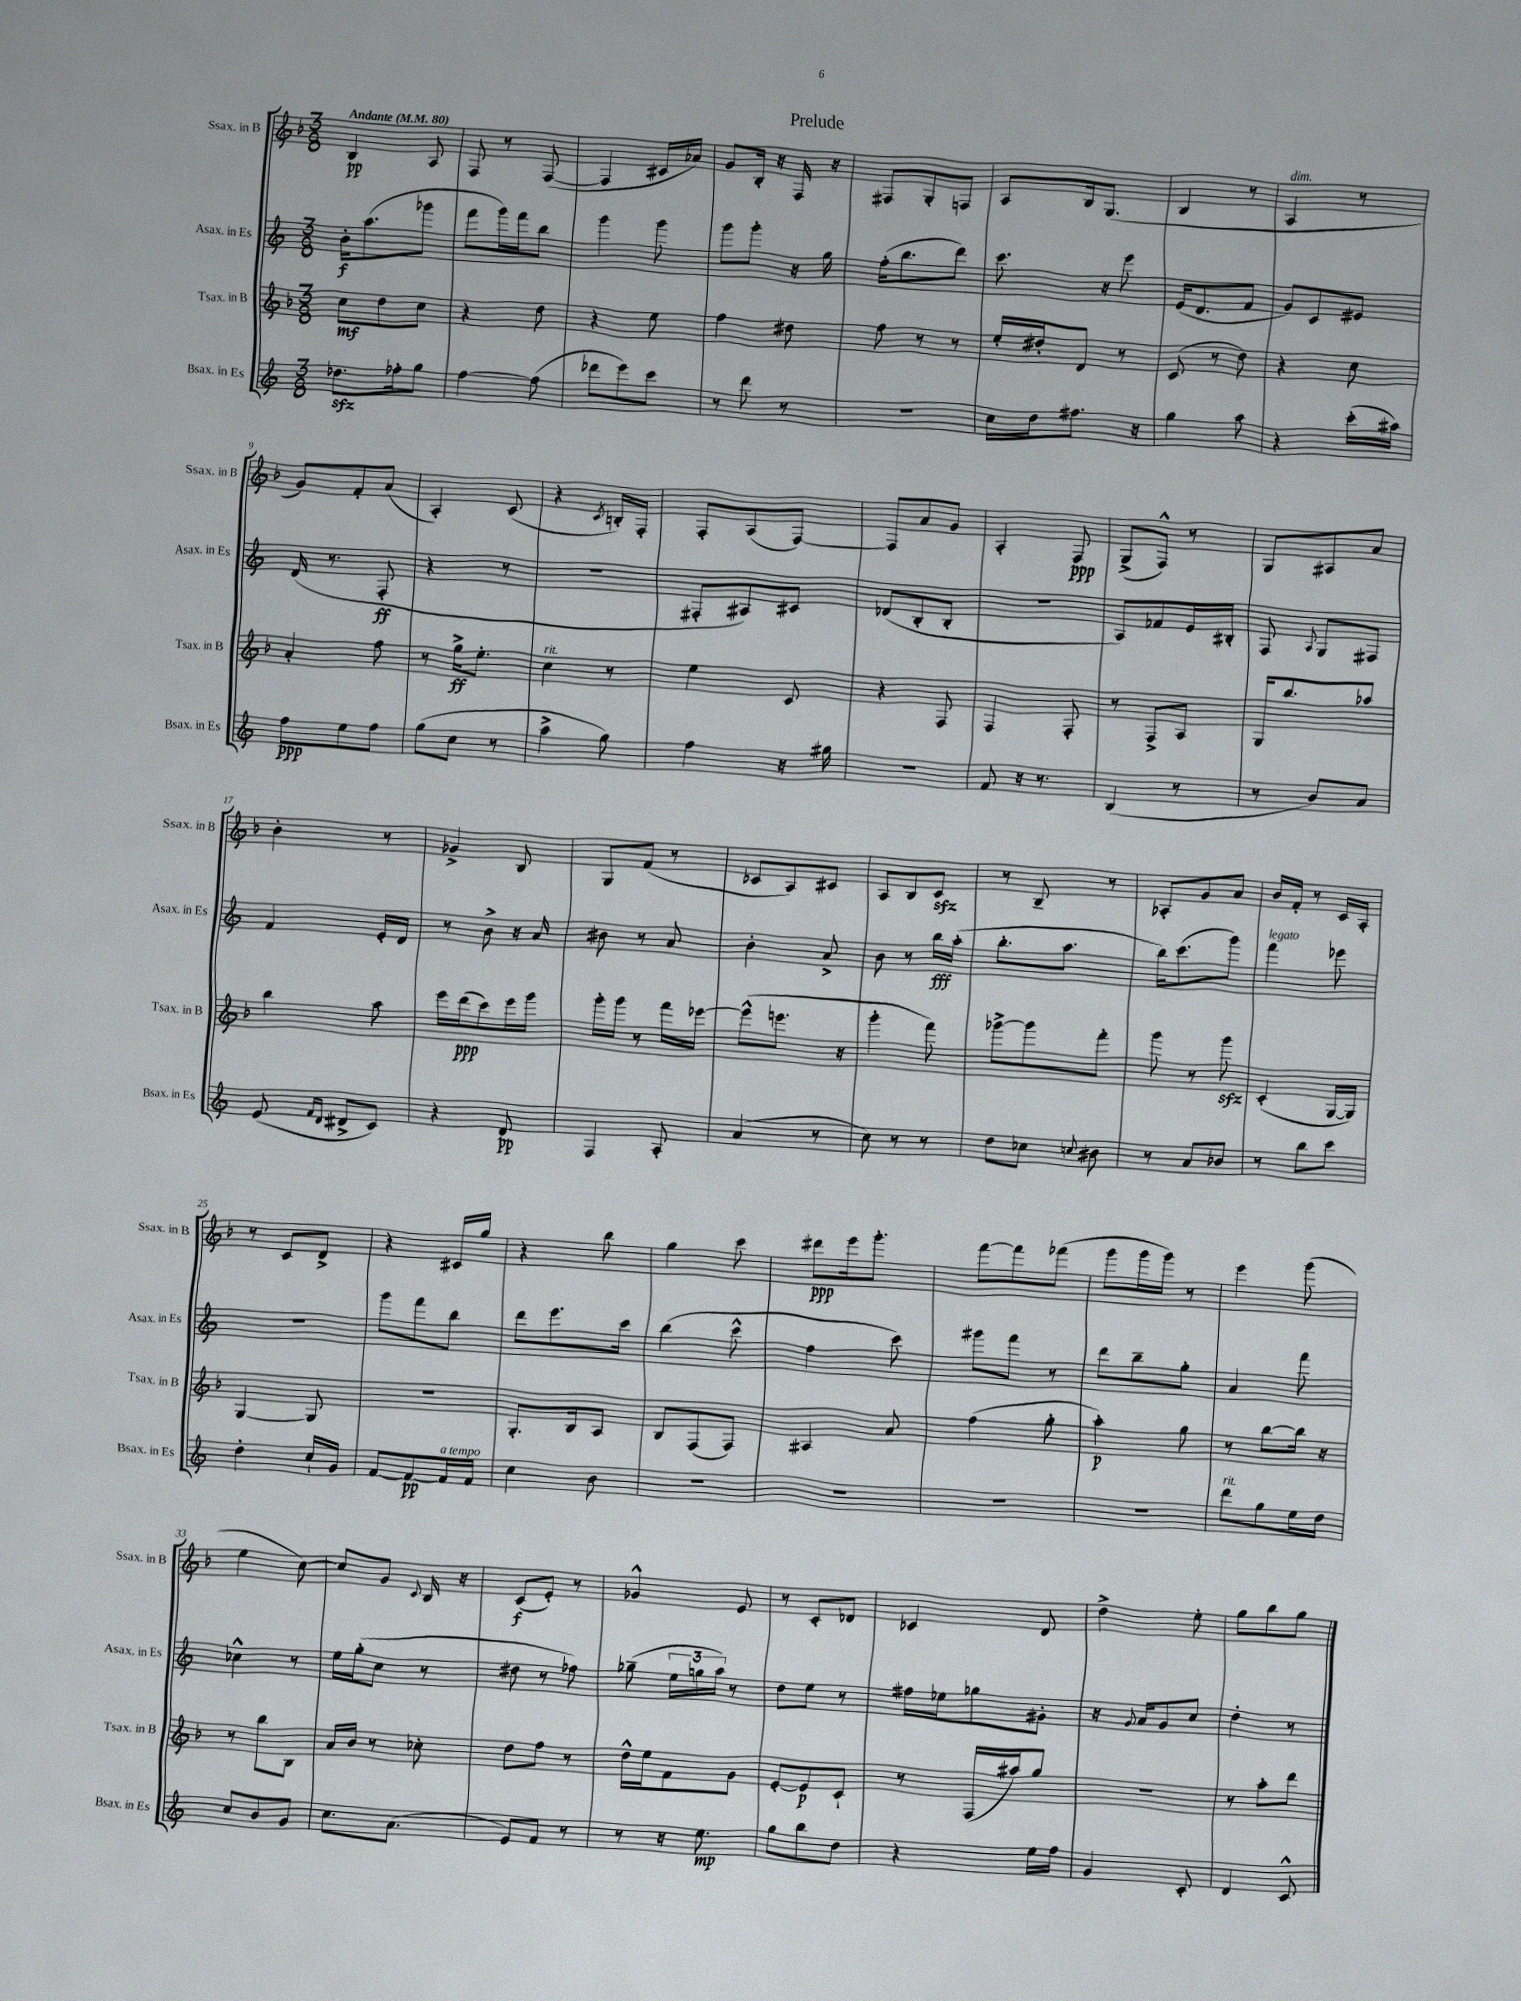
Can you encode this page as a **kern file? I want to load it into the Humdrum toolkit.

**kern	**dynam	**kern	**dynam	**kern	**dynam	**kern	**dynam
*part4	*part4	*part3	*part3	*part2	*part2	*part1	*part1
*staff4	*staff4	*staff3	*staff3	*staff2	*staff2	*staff1	*staff1
*I"Bsax. in Es	*	*I"Tsax. in B	*	*I"Asax. in Es	*	*I"Ssax. in B	*
*I'Bsax. in Es	*	*I'Tsax. in B	*	*I'Asax. in Es	*	*I'Ssax. in B	*
*clefG2	*	*clefG2	*	*clefG2	*	*clefG2	*
*k[]	*	*k[b-]	*	*k[]	*	*k[b-]	*
*M3/8	*	*M3/8	*	*M3/8	*	*M3/8	*
*MM80	*	*MM80	*	*MM80	*	*MM80	*
=1	=1	=1	=1	=1	=1	=1	=1
!	!	!	!	!	!	!LO:TX:a:B:t=Andante	!
8.dd-Xzz\L	.	8cc\L	mf	16b'\KL	f	4B-/	pp
.	.	.	.	(8.aa\	.	.	.
.	.	8dd\	.	.	.	.	.
16ff-X'\k	.	.	.	.	.	.	.
8gg\J	.	8cc\J	.	8ggg-X\J	.	8A/	.
=2	=2	=2	=2	=2	=2	=2	=2
[4ff\	.	4r	.	8fff\L	.	8F/	.
.	.	.	.	16ggg\L)	.	8r	.
.	.	.	.	16fff\J	.	.	.
(8ff\]	.	8dd\	.	8bb\J	.	([8F/	.
=3	=3	=3	=3	=3	=3	=3	=3
8ddd-X\L	.	4r	.	4ggg\	.	4F/]	.
8eee\)	.	.	.	.	.	.	.
8ccc\J	.	8ee\	.	8ggg\	.	16c#X/LL	.
.	.	.	.	.	.	16a-X/JJ)	.
=4	=4	=4	=4	=4	=4	=4	=4
8r	.	4ff\	.	8ggg\L	.	8g/L	.
8ddd\	.	.	.	8ggg'\J	.	16B-'/Jk	.
.	.	.	.	.	.	16r	.
8r	.	8dd#X\	.	16r	.	16F/	.
.	.	.	.	16gg\	.	16r	.
=5	=5	=5	=5	=5	=5	=5	=5
4.r	.	8ff\	.	(16ff'\KL	.	8F#X/L	.
.	.	.	.	8.bb\	.	.	.
.	.	8r	.	.	.	8G'/	.
.	.	8r	.	8ddd\J)	.	8Fn/J	.
=6	=6	=6	=6	=6	=6	=6	=6
16cc\LL	.	16ee'/LL	.	8.ccc\	.	8A/L	.
16dd\J	.	16dd#X'/J	.	.	.	.	.
8.ff#X\J	.	8d/J	.	.	.	16B-/k	.
.	.	.	.	16r	.	(8.G/J	.
.	.	8r	.	8eee\	.	.	.
16r	.	.	.	.	.	.	.
=7	=7	=7	=7	=7	=7	=7	=7
4gg\	.	(8c/	.	(16e/KL	.	4B-/	.
.	.	.	.	8.d/	.	.	.
.	.	8r	.	.	.	.	.
8aa\	.	8dd\)	.	8f/J	.	8r	.
=8	=8	=8	=8	=8	=8	=8	=8
!	!	!	!	!	!	!LO:TX:a:i:t=dim.	!
4r	.	4r	.	8g/L)	.	4A/	.
.	.	.	.	8c/	.	.	.
(16ccc'\LL	.	8cc\	.	8e#X/J	.	8r	.
16aa#X\JJ)	.	.	.	.	.	.	.
!!LO:LB:g=z
=9	=9	=9	=9	=9	=9	=9	=9
8ff\L	ppp	4a'/	.	(16d/	.	8g/L)	.
.	.	.	.	8.r	.	.	.
8ee\	.	.	.	.	.	8f'/	.
8ff\J	.	8ff\	.	8F'/	ff	(8a/J	.
=10	=10	=10	=10	=10	=10	=10	=10
(8gg\L	.	8r	.	4r	.	4A'/)	.
8cc\J	.	16gg^\KL	ff	.	.	.	.
.	.	8.ee'\J	.	.	.	.	.
8r	.	.	.	8r	.	(8c/	.
=11	=11	=11	=11	=11	=11	=11	=11
!	!	!LO:TX:a:i:t=rit.	!	!	!	!	!
4aa^\	.	4cc\	.	4.r	.	4r	.
.	.	.	.	.	.	8qc/	.
8gg\)	.	8r	.	.	.	16Bn'/LL)	.
.	.	.	.	.	.	16F'/JJ	.
=12	=12	=12	=12	=12	=12	=12	=12
4ff\	.	4ee\	.	8F#X'/L	.	8F'/L	.
.	.	.	.	8A#X/)	.	(8A/	.
16r	.	8c/	.	8c#X/J	.	[8F/J)	.
16gg#X\	.	.	.	.	.	.	.
=13	=13	=13	=13	=13	=13	=13	=13
4.r	.	4r	.	(8d-X/L	.	8F/L]	.
.	.	.	.	8B'/	.	8a/	.
.	.	8F/	.	8B'/J	.	8g/J	.
=14	=14	=14	=14	=14	=14	=14	=14
8f/	.	4F/	.	4.r	.	4A'/	.
16r	.	.	.	.	.	.	.
8.r	.	.	.	.	.	.	.
.	.	8F'/	.	.	.	8F/	ppp
=15	=15	=15	=15	=15	=15	=15	=15
(4B/	.	8r	.	8A/L)	.	(8G^/L	.
.	.	8F^/L	.	8f-X/	.	8F^^/J)	.
8r	.	8A/J	.	16e/L	.	8r	.
.	.	.	.	16B#X'/JJ	.	.	.
=16	=16	=16	=16	=16	=16	=16	=16
8r	.	16G/KL	.	8F/	.	8G/L	.
.	.	8.bb-/	.	.	.	.	.
.	.	.	.	8qqA/	.	.	.
8b/L)	.	.	.	8G/L	.	8A#X/	.
8a/J	.	8aa-X/J	.	8F#X/J	.	8a/J	.
!!LO:LB:g=z
=17	=17	=17	=17	=17	=17	=17	=17
(8e/	.	4bb-\	.	4f/	.	4b-'\	.
16qqf/LL	.	.	.	.	.	.	.
16qqd/JJ	.	.	.	.	.	.	.
8d#X^/L	.	.	.	.	.	.	.
8c/J)	.	8aa\	.	16e'/LL	.	8r	.
.	.	.	.	16d/JJ	.	.	.
=18	=18	=18	=18	=18	=18	=18	=18
4r	.	16eee\LL	.	8r	.	4g-X^/	.
.	.	(16ddd\J	ppp	.	.	.	.
.	.	8ccc\)	.	8b^\	.	.	.
8d/	pp	16eee\L	.	16r	.	8B-/	.
.	.	16ggg\JJ	.	16a/	.	.	.
=19	=19	=19	=19	=19	=19	=19	=19
4F/	.	16ggg'\LL	.	8b#X\	.	8G/L	.
.	.	16ggg\JJ	.	.	.	.	.
.	.	8r	.	8r	.	(8f/J	.
8A'/	.	16fff\LL	.	8a/	.	8r	.
.	.	[16eee-X\JJ	.	.	.	.	.
=20	=20	=20	=20	=20	=20	=20	=20
(4a/	.	(8eee-^^\L]	.	4b'\	.	8c-X/L	.
.	.	8.eeen\J	.	.	.	8A/)	.
8r	.	.	.	8a^/	.	8c#X/J	.
.	.	16r	.	.	.	.	.
=21	=21	=21	=21	=21	=21	=21	=21
8cc\)	.	4ggg'\	.	8b\	.	8A/L	.
8r	.	.	.	8r	.	8B-/	.
8r	.	8fff\)	.	16bb\LL	fff	8czz/J	.
.	.	.	.	(16aa'\JJ	.	.	.
=22	=22	=22	=22	=22	=22	=22	=22
8dd\L	.	[8ggg-X^\L	.	8.bb'\L	.	8r	.
8cc-X\J	.	8ggg-\]	.	.	.	8B-~/	.
.	.	.	.	8.aa\J	.	.	.
8qqccn/	.	.	.	.	.	.	.
8b#X\	.	8fff'\J	.	.	.	8r	.
=23	=23	=23	=23	=23	=23	=23	=23
8r	.	8ggg\	.	16bb\KL)	.	8A-X'/L	.
.	.	.	.	(8.ccc\	.	.	.
8a/L	.	8r	.	.	.	8g/	.
8b-X/J	.	8gggzz\	.	8ggg\J)	.	8a/J	.
=24	=24	=24	=24	=24	=24	=24	=24
!	!	!	!	!LO:TX:a:i:t=legato	!	!	!
8r	.	(4c'/	.	4fff\	.	16b-/LL	.
.	.	.	.	.	.	16f'/JJ	.
8bb\L	.	.	.	.	.	8r	.
8ccc\J	.	[16G/LL	.	8eee-X\	.	16c/LL	.
.	.	16G/JJ])	.	.	.	16A'/JJ	.
!!LO:LB:g=z
=25	=25	=25	=25	=25	=25	=25	=25
4dd'\	.	[4G/	.	4.r	.	8r	.
.	.	.	.	.	.	8c/L	.
16cc`/LL	.	8G/]	.	.	.	8d^/J	.
16g/JJ	.	.	.	.	.	.	.
=26	=26	=26	=26	=26	=26	=26	=26
[8f/L	.	4.r	.	8ggg\L	.	4r	.
8f/_	pp	.	.	8fff\	.	.	.
!LO:TX:a:i:t=a tempo	!	!	!	!	!	!	!
16f/L]	.	.	.	8bb\J	.	16c#X/LL	.
16f/JJ	.	.	.	.	.	16gg/JJ	.
=27	=27	=27	=27	=27	=27	=27	=27
4cc\	.	8.G'/L	.	8ddd\L	.	4r	.
.	.	.	.	8.eee\	.	.	.
.	.	16B-/k	.	.	.	.	.
8b\	.	8A/J	.	.	.	8bb-\	.
.	.	.	.	16ccc\Jk	.	.	.
=28	=28	=28	=28	=28	=28	=28	=28
4.r	.	8B-/L	.	(4bb\	.	4gg\	.
.	.	(8F/	.	.	.	.	.
.	.	8F/J)	.	8ccc^^\	.	8ccc\	.
=29	=29	=29	=29	=29	=29	=29	=29
4.r	.	4A#X/	.	4ff\	.	8ddd#X\L	ppp
.	.	.	.	.	.	16eee\k	.
.	.	.	.	.	.	8.ggg'\J	.
.	.	8a/	.	8ccc\)	.	.	.
=30	=30	=30	=30	=30	=30	=30	=30
4.r	.	(4ff\	.	8ggg#X\L	.	[8fff\L	.
.	.	.	.	8fff\J	.	8fff\]	.
.	.	8gg'\	.	8r	.	(8fff-X\J	.
=31	=31	=31	=31	=31	=31	=31	=31
4.r	.	4aa'\)	p	8ddd\L	.	8ggg\L	.
.	.	.	.	8bb~\	.	16ggg\L	.
.	.	.	.	.	.	16ggg\JJ)	.
.	.	8gg\	.	8gg'\J	.	8r	.
=32	=32	=32	=32	=32	=32	=32	=32
!LO:TX:a:i:t=rit.	!	!	!	!	!	!	!
8ddd\L	.	8r	.	4a/	.	4eee\	.
8gg\	.	[8bb-\L	.	.	.	.	.
16ee\L	.	16bb-\Jk]	.	8fff\	.	(8ggg\	.
16dd\JJ	.	16r	.	.	.	.	.
!!LO:LB:g=z
=33	=33	=33	=33	=33	=33	=33	=33
8cc/L	.	8r	.	4cc-X^^\	.	4ee\	.
8b/	.	8bb-\L	.	.	.	.	.
8g/J	.	8B-\J	.	8r	.	[8cc\)	.
=34	=34	=34	=34	=34	=34	=34	=34
8.cc\L	.	16a/LL	.	16ee\LL	.	8cc/L]	.
.	.	16b-/JJ	.	(16gg'\J	.	.	.
.	.	8r	.	8cc\J	.	8g/J	.
(8.a\J	.	.	.	.	.	.	.
.	.	.	.	.	.	8qqc/	.
.	.	8cc-X'\	.	8r	.	16B-/	.
.	.	.	.	.	.	16r	.
=35	=35	=35	=35	=35	=35	=35	=35
8e/L)	.	8dd\L	.	8dd#X\	.	(8c/L	f
8f/J	.	8ff\J	.	8r	.	8e'/J)	.
8r	.	8r	.	8ff-X\)	.	8r	.
=36	=36	=36	=36	=36	=36	=36	=36
8r	.	16dd^^\LL	.	(8gg-X~\	.	4g-X^^/	.
.	.	16ee\J	.	.	.	.	.
16r	.	8f\	.	24ee\LL	.	.	.
.	.	.	.	24ggn\	.	.	.
8.ee\	mp	.	.	.	.	.	.
.	.	.	.	24aa\JJ)	.	.	.
.	.	8g\J	.	8r	.	8e/	.
=37	=37	=37	=37	=37	=37	=37	=37
8gg\L	.	[8e'/L	.	8dd\L	.	8r	.
8bb\	.	8e/]	p	8ee\J	.	8c'/L	.
8dd\J	.	8c`/J	.	8r	.	8d-X/J	.
=38	=38	=38	=38	=38	=38	=38	=38
4r	.	8r	.	16ff#X\LL	.	4c-X/	.
.	.	.	.	16ee-X\J	.	.	.
.	.	(16F/LL	.	8gg-X\	.	.	.
.	.	16aa#X/J)	.	.	.	.	.
16ee\LL	.	8gg/J	.	8g#X'\J	.	8d/	.
16ff\JJ	.	.	.	.	.	.	.
=39	=39	=39	=39	=39	=39	=39	=39
4g/	.	4.r	.	16r	.	4dd^\	.
.	.	.	.	8qqg/	.	.	.
.	.	.	.	16a/KL	.	.	.
.	.	.	.	8g/	.	.	.
8c'/	.	.	.	8cc/J	.	8ee'\	.
=40	=40	=40	=40	=40	=40	=40	=40
4d/	.	8r	.	4dd'\	.	8gg\L	.
.	.	8aa'\L	.	.	.	8bb-\	.
8c^^/	.	8ddd\J	.	8r	.	8gg\J	.
==	==	==	==	==	==	==	==
*-	*-	*-	*-	*-	*-	*-	*-
